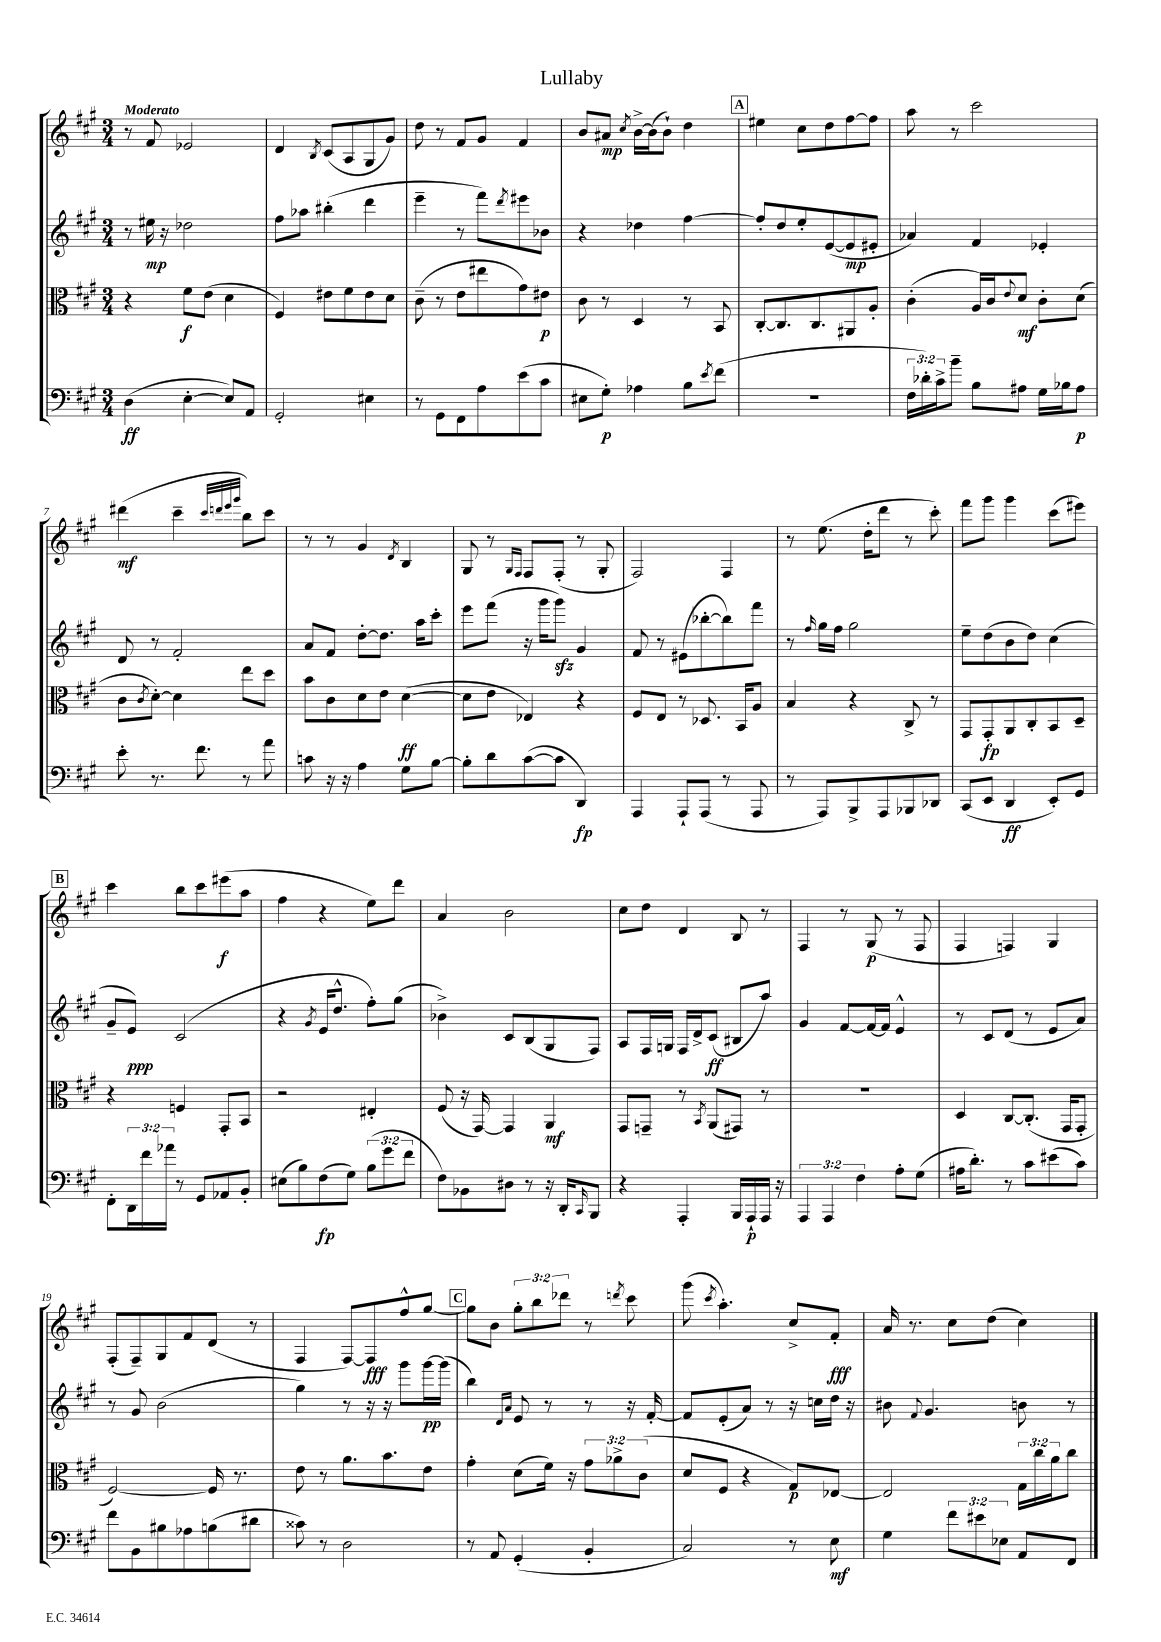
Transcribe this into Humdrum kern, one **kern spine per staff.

**kern	**dynam	**kern	**dynam	**kern	**dynam	**kern	**dynam
*part4	*part4	*part3	*part3	*part2	*part2	*part1	*part1
*staff4	*staff4	*staff3	*staff3	*staff2	*staff2	*staff1	*staff1
*clefF4	*	*clefC3	*	*clefG2	*	*clefG2	*
*k[f#c#g#]	*	*k[f#c#g#]	*	*k[f#c#g#]	*	*k[f#c#g#]	*
*M3/4	*	*M3/4	*	*M3/4	*	*M3/4	*
=1	=1	=1	=1	=1	=1	=1	=1
!	!	!	!	!	!	!LO:TX:a:B:t=Moderato	!
(4D\	ff	4r	.	8r	.	8r	.
.	.	.	.	16ee#X\	mp	8f#/	.
.	.	.	.	16r	.	.	.
[4E'\	.	8f#\L	f	2dd-X\	.	2e-X/	.
.	.	(8e\J	.	.	.	.	.
8E/L])	.	4d\	.	.	.	.	.
8AA/J	.	.	.	.	.	.	.
=2	=2	=2	=2	=2	=2	=2	=2
2GG#'/	.	4F#/)	.	8ff#\L	.	4d/	.
.	.	.	.	8aa-X\J	.	.	.
.	.	.	.	.	.	8qB/	.
.	.	8e#X\L	.	(4bb#X'\	.	(8c#/L	.
.	.	8f#\	.	.	.	8A/	.
4E#X\	.	8e#\	.	4ddd\	.	8G#/	.
.	.	8d\J	.	.	.	8g#/J)	.
=3	=3	=3	=3	=3	=3	=3	=3
8r	.	(8c#~\	.	4eee~\	.	8dd\	.
8GG#\L	.	8r	.	.	.	8r	.
8FF#\	.	8e\L	.	8r	.	8f#/L	.
8A\	.	8ee#X\	.	8fff#\L)	.	8g#/J	.
.	.	.	.	8qddd/	.	.	.
(8e\	.	8g#\)	.	8eee#X\	.	4f#/	.
8c#\J	.	8e#X\J	p	8b-X\J	.	.	.
=4	=4	=4	=4	=4	=4	=4	=4
8E#X\L	.	8c#\	.	4r	.	8b/L	.
8G#'\J)	p	8r	.	.	.	8a#X/J	mp
.	.	.	.	.	.	8qcc#/	.
4A-X\	.	4D/	.	4dd-X\	.	[16b^\LL	.
.	.	.	.	.	.	(16b\J]	.
.	.	.	.	.	.	8b`\J)	.
8B\L	.	8r	.	[4ff#\	.	4dd\	.
8qe/	.	.	.	.	.	.	.
(8f#\J	.	8BB/	.	.	.	.	.
!!LO:REH:place=s1:t=A
=5	=5	=5	=5	=5	=5	=5	=5
2.r	.	[8C#'/L	.	8ff#'/L]	.	4ee#X\	.
.	.	8.C#/]	.	8dd/	.	.	.
.	.	.	.	8ee'/	.	8cc#\L	.
.	.	8.C#/	.	.	.	.	.
.	.	.	.	([8e/	.	8dd\	.
.	.	8AA#X/	.	8e/]	mp	[8ff#\	.
.	.	8A'/J	.	8e#X'/J	.	8ff#\J]	.
=6	=6	=6	=6	=6	=6	=6	=6
24F#\LL	.	(4c#'\	.	4a-X/)	.	8aa\	.
24d-X'\)	.	.	.	.	.	.	.
24c#^\J	.	.	.	.	.	.	.
8b~\J	.	.	.	.	.	8r	.
8B\L	.	16A/LL)	.	4f#/	.	2ccc#\	.
.	.	16c#/J	.	.	.	.	.
.	.	8qqe/	.	.	.	.	.
8A#X\J	.	8d/J	mf	.	.	.	.
16G#\LL	.	8c#'\L	.	4e-X'/	.	.	.
16B-X\J	.	.	.	.	.	.	.
8A#\J	p	(8d\J	.	.	.	.	.
!!LO:LB:g=z
=7	=7	=7	=7	=7	=7	=7	=7
8e'\	.	8c#\L	.	8d/	.	(4ddd#X\	mf
.	.	8qc#/	.	.	.	.	.
8.r	.	[8d'\J)	.	8r	.	.	.
.	.	4d\]	.	2f#'/	.	4ccc#~\	.
8.f#\	.	.	.	.	.	.	.
.	.	.	.	.	.	32qqccc#/LLL	.
.	.	.	.	.	.	32qqdddn/	.
.	.	.	.	.	.	32qqeee/	.
.	.	.	.	.	.	32qqggg#/JJJ	.
8r	.	8ee\L	.	.	.	8bb\L)	.
8a\	.	8dd\J	.	.	.	8ccc#\J	.
=8	=8	=8	=8	=8	=8	=8	=8
8cn\	.	8b\L	.	8a/L	.	8r	.
16r	.	8c#\	.	8f#/J	.	8r	.
16r	.	.	.	.	.	.	.
4A\	.	8d\	.	[8dd'\L	.	4g#/	.
.	.	8e\J	.	8.dd\J]	.	.	.
.	.	.	.	.	.	8qd/	.
8G#\L	.	([4d\	ff	.	.	4B/	.
.	.	.	.	16aa\KL	.	.	.
[8B\J	.	.	.	8ccc#'\J	.	.	.
=9	=9	=9	=9	=9	=9	=9	=9
8B'\L]	.	8d\L]	.	8eee\L	.	8G#/	.
8d\	.	8e\J	.	(8fff#\J	.	8r	.
.	.	.	.	.	.	16qqG#/LL	.
.	.	.	.	.	.	16qqF#/JJ	.
([8c#\	.	4E-X/)	.	16r	.	8F#/L	.
.	.	.	.	16ggg#\KL	.	.	.
8c#\J]	.	.	.	8ggg#zz\J)	.	(8F#'/J	.
4DD/)	fp	4r	.	4g#/	.	8r	.
.	.	.	.	.	.	8G#'/	.
=10	=10	=10	=10	=10	=10	=10	=10
4AAA/	.	8F#/L	.	8f#/	.	2F#/)	.
.	.	8E/J	.	8r	.	.	.
8AAA`/L	.	8r	.	(8e#X\L	.	.	.
(8AAA/J	.	8.D-X/	.	[8bb-X'\	.	.	.
8r	.	.	.	8bb-\])	.	4F#/	.
.	.	16BB/KL	.	.	.	.	.
8AAA/	.	8A/J	.	8fff#\J	.	.	.
=11	=11	=11	=11	=11	=11	=11	=11
8r	.	4B/	.	8r	.	8r	.
.	.	.	.	16qqff#/	.	.	.
8AAA/L)	.	.	.	16gg#\LL	.	(8.ee\	.
.	.	.	.	16ff#\JJ	.	.	.
8BBB^/	.	4r	.	2gg#\	.	.	.
.	.	.	.	.	.	16dd'\KL	.
8AAA/	.	.	.	.	.	8ddd\J	.
8BBB-X/	.	8C#^/	.	.	.	8r	.
8DD-X/J	.	8r	.	.	.	8ccc#'\)	.
=12	=12	=12	=12	=12	=12	=12	=12
(8CC#/L	.	8GG#/L	.	8ee~\L	.	8fff#\L	.
8EE/J	.	8GG#'/	fp	(8dd\	.	8ggg#\J	.
4DD/	ff	8AA/	.	8b\	.	4ggg#\	.
.	.	8C#'/	.	8dd\J)	.	.	.
8EE'/L)	.	8BB/	.	(4cc#\	.	(8ccc#\L	.
8GG#/J	.	8D~/J	.	.	.	8eee#X\J)	.
!!LO:LB:g=z
!!LO:REH:place=s1:t=B
=13	=13	=13	=13	=13	=13	=13	=13
8FF#'\L	.	4r	.	8g#~/L	.	4ccc#\	.
24DD\L	.	.	.	8e/J)	ppp	.	.
24f#\	.	.	.	.	.	.	.
24a-X\JJ	.	.	.	.	.	.	.
8r	.	4Fn/	.	(2c#/	.	8bb\L	.
8GG#/L	.	.	.	.	.	8ccc#\	.
8AA-X/	.	8GG#'/L	.	.	.	(8eee#X\	f
8BB'/J	.	8BB/J	.	.	.	8aa\J	.
=14	=14	=14	=14	=14	=14	=14	=14
(8E#X\L	.	2r	.	4r	.	4ff#\	.
8B\)	.	.	.	.	.	.	.
.	.	.	.	8qg#/	.	.	.
(8F#\	fp	.	.	16e/KL	.	4r	.
.	.	.	.	8.dd^^/J	.	.	.
8G#\J)	.	.	.	.	.	.	.
(12B\L	.	4E#X'/	.	8ff#'\L)	.	8ee\L)	.
12g#\	.	.	.	.	.	.	.
.	.	.	.	(8gg#\J	.	8ddd\J	.
12f#\J	.	.	.	.	.	.	.
=15	=15	=15	=15	=15	=15	=15	=15
8F#\L)	.	(8F#/	.	4b-X^\)	.	4a/	.
8BB-X\	.	16r	.	.	.	.	.
.	.	[16GG#/)	.	.	.	.	.
8D#X\J	.	4GG#/]	.	8c#/L	.	2b\	.
8r	.	.	.	(8B/	.	.	.
16r	.	4AA/	mf	8G#/	.	.	.
16DD'/KL	.	.	.	.	.	.	.
16qqCC#/	.	.	.	.	.	.	.
8BBB/J	.	.	.	8F#/J)	.	.	.
=16	=16	=16	=16	=16	=16	=16	=16
4r	.	8GG#/L	.	8A/L	.	8cc#\L	.
.	.	8GGn~/J	.	16F#/L	.	8dd\J	.
.	.	.	.	16Gn/JJ	.	.	.
4AAA'/	.	8r	.	16F#/LL	.	4d/	.
.	.	.	.	16d^/J	.	.	.
.	.	8qBB/	.	.	.	.	.
.	.	(8AA/L	.	(8c#/J	ff	.	.
16BBB/LL	.	8GG#X/J)	.	8B#X/L	.	8B/	.
16AAA`/	p	.	.	.	.	.	.
16AAA/JJ	.	8r	.	8aa/J)	.	8r	.
16r	.	.	.	.	.	.	.
=17	=17	=17	=17	=17	=17	=17	=17
6AAA/	.	2.r	.	4g#/	.	4F#/	.
6AAA/	.	.	.	.	.	.	.
.	.	.	.	[8f#/L	.	8r	.
6F#\	.	.	.	.	.	.	.
.	.	.	.	16f#/L_	.	(8G#/	p
.	.	.	.	16f#/JJ]	.	.	.
8A'\L	.	.	.	4e^^/	.	8r	.
(8G#\J	.	.	.	.	.	8F#/	.
=18	=18	=18	=18	=18	=18	=18	=18
16A#X\KL	.	4D/	.	8r	.	4F#/	.
8.d'\J)	.	.	.	.	.	.	.
.	.	.	.	8c#/L	.	.	.
8r	.	[8C#/L	.	(8d/J	.	4Fn/)	.
8c#\L	.	(8.C#'/J]	.	8r	.	.	.
(8e#X\	.	.	.	8e/L	.	4G#/	.
.	.	16GG#/KL	.	.	.	.	.
8c#\J)	.	8GG#'/J	.	8a/J)	.	.	.
!!LO:LB:g=z
=19	=19	=19	=19	=19	=19	=19	=19
8f#\L	.	[2F#/)	.	8r	.	(8F#'/L	.
8BB\	.	.	.	8g#/	.	8F#~/)	.
8B#X\	.	.	.	(2b\	.	8G#/	.
8A-X\	.	.	.	.	.	8f#/	.
(8Bn\	.	16F#/]	.	.	.	(8d/J	.
.	.	8.r	.	.	.	.	.
8d#X\J	.	.	.	.	.	8r	.
=20	=20	=20	=20	=20	=20	=20	=20
8c##X\)	.	8e\	.	4gg#\)	.	4F#/	.
8r	.	8r	.	.	.	.	.
2D\	.	8.a\L	.	8r	.	[8F#/L)	.
.	.	.	.	16r	.	8F#/]	fff
.	.	8.b\	.	16r	.	.	.
.	.	.	.	8ggg#\L	.	8ff#^^/	.
.	.	8e\J	.	[16ggg#\L	pp	[8gg#/J	.
.	.	.	.	(16ggg#\JJ]	.	.	.
!!LO:REH:place=s1:t=C
=21	=21	=21	=21	=21	=21	=21	=21
8r	.	4g#'\	.	4bb\)	.	8gg#\L]	.
8AA/	.	.	.	.	.	8b\J	.
.	.	.	.	16qqd/LL	.	.	.
.	.	.	.	16qqa/JJ	.	.	.
(4GG#'/	.	(8d\L	.	8e/	.	12gg#'\L	.
.	.	.	.	.	.	12bb\	.
.	.	16f#\Jk)	.	8r	.	.	.
.	.	.	.	.	.	12ddd-X\J	.
.	.	16r	.	.	.	.	.
4BB'/	.	12g#\L	.	8r	.	8r	.
.	.	12a-X^\	.	.	.	.	.
.	.	.	.	.	.	8qdddn/	.
.	.	.	.	16r	.	8ccc#\	.
.	.	(12c#\J	.	.	.	.	.
.	.	.	.	[16f#'/	.	.	.
=22	=22	=22	=22	=22	=22	=22	=22
2C#/)	.	8d/L	.	8f#/L]	.	(8ggg#\	.
.	.	.	.	.	.	8qccc#/	.
.	.	8F#/J	.	(8e'/	.	4.aa'\)	.
.	.	4r	.	8a/J)	.	.	.
.	.	.	.	8r	.	.	.
8r	.	8G#/L)	p	16r	.	8cc#^/L	.
.	.	.	.	16ccn\LL	.	.	.
8E\	mf	[8E-X/J	.	16dd\JJ	.	8f#'/J	fff
.	.	.	.	16r	.	.	.
=23	=23	=23	=23	=23	=23	=23	=23
4G#\	.	2E-/]	.	8b#X\	.	16a/	.
.	.	.	.	.	.	8.r	.
.	.	.	.	8qqf#/	.	.	.
.	.	.	.	4.g#/	.	.	.
12f#\L	.	.	.	.	.	8cc#\L	.
12e#X\	.	.	.	.	.	.	.
.	.	.	.	.	.	(8dd\J	.
12E-X\J	.	.	.	.	.	.	.
8AA/L	.	24G#\LL	.	8bn\	.	4cc#\)	.
.	.	24cc#\	.	.	.	.	.
.	.	24a\J	.	.	.	.	.
8FF#/J	.	8cc#\J	.	8r	.	.	.
==	==	==	==	==	==	==	==
*-	*-	*-	*-	*-	*-	*-	*-
